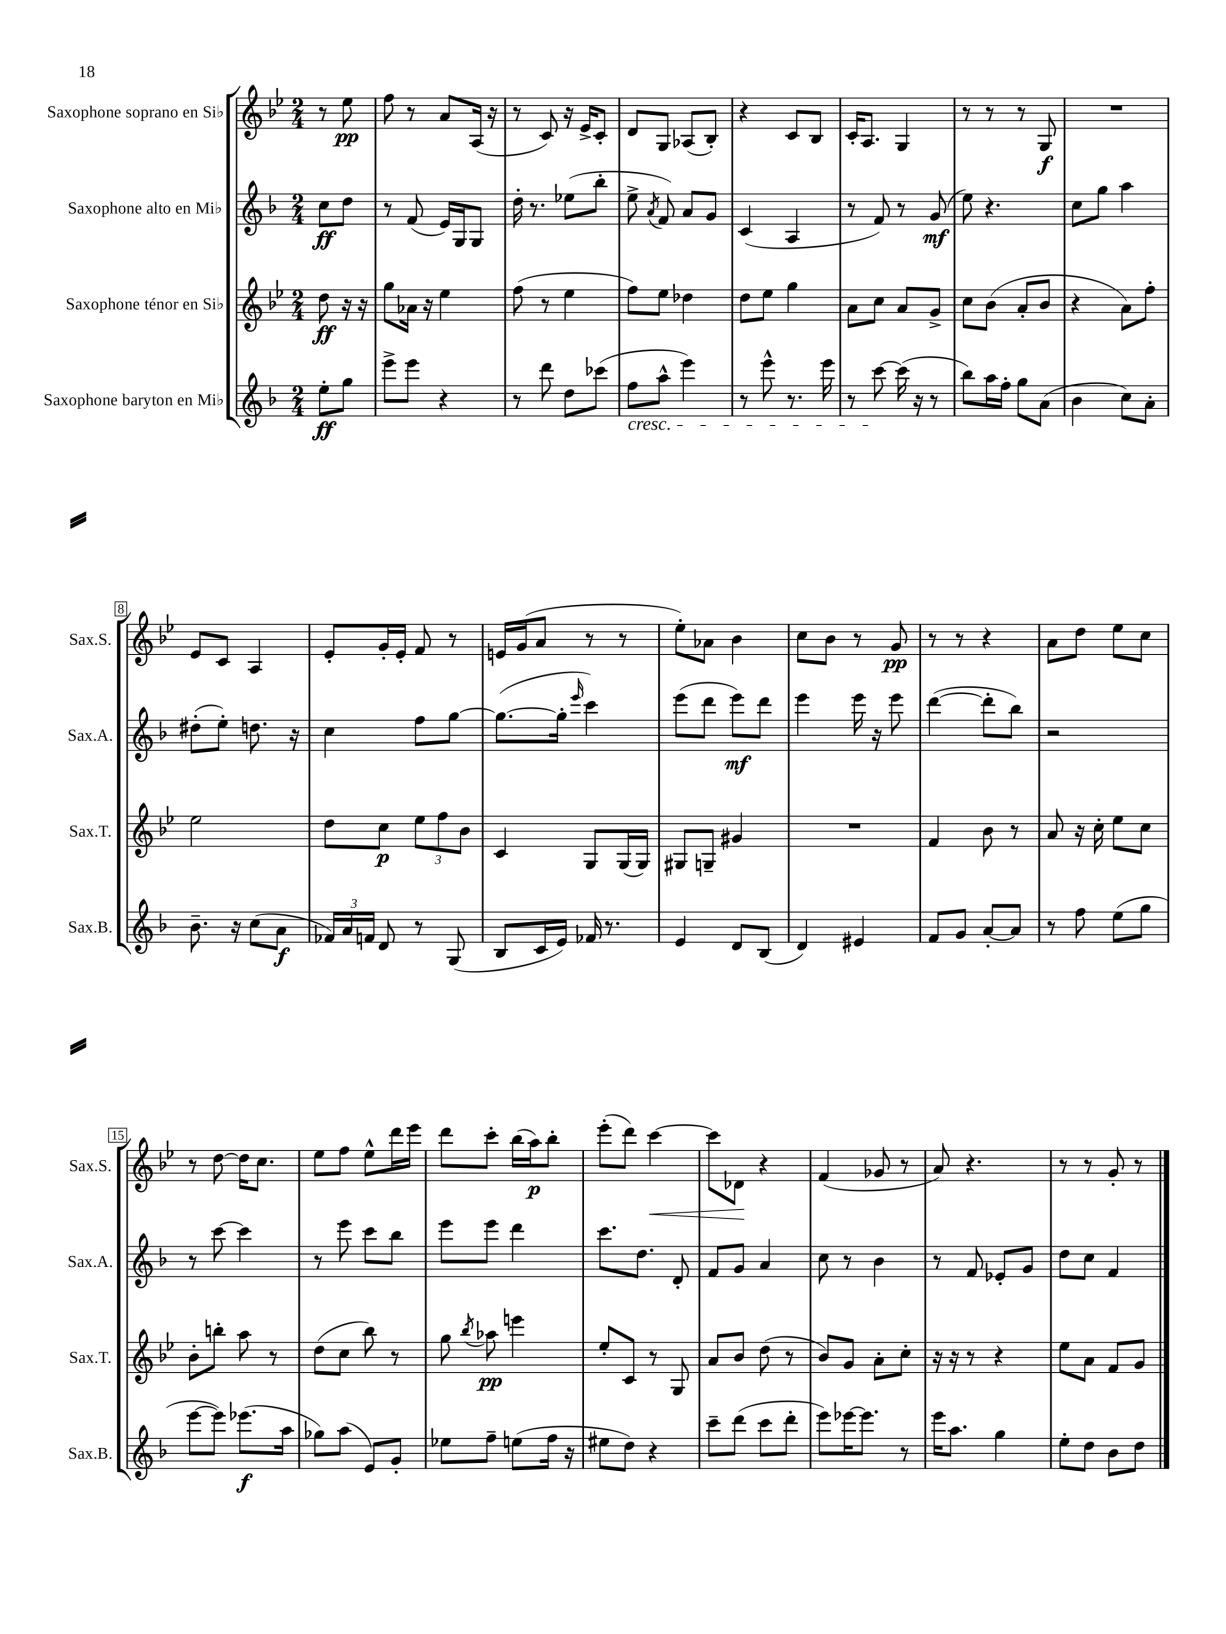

**kern	**kern	**kern	**kern
*staff4	*staff3	*staff2	*staff1
*clefG2	*clefG2	*clefG2	*clefG2
*k[b-]	*k[b-e-]	*k[b-]	*k[b-e-]
*M2/4	*M2/4	*M2/4	*M2/4
8ee'	8dd	8cc	8r
8gg	16r	8dd	8ee-
.	16r	.	.
=	=	=	=
8eee^	8gg	8r	8ff
8eee	16a-	(8f	8r
.	16r	.	.
4r	4ee-	16e)	8a
.	.	16G	.
.	.	8G	(16A
.	.	.	16r
=	=	=	=
8r	(8ff	16dd'	8r
.	.	8.r	.
8ddd	8r	.	8c)
8dd	4ee-	(8ee-	16r
.	.	.	16e-^
(8ccc-	.	8bb-'	8c'
=	=	=	=
8ff	8ff)	8ee^	8d
.	.	8qa	.
8aa^^	8ee-	8f)	8G
4eee)	4dd-	8a	(8A-
.	.	8g	8B-')
=	=	=	=
8r	8dd	(4c	4r
8eee^^	8ee-	.	.
8.r	4gg	4A	8c
.	.	.	8B-
16eee	.	.	.
=	=	=	=
8r	8a	8r	16c'
.	.	.	8.A
[8ccc	8cc	8f)	.
(16ccc]	8a	8r	4G
16r	.	.	.
8r	8g^	(8g	.
=	=	=	=
8bb-)	8cc	8ee)	8r
16aa	(8b-	4.r	8r
16ff'	.	.	.
8gg	8a'	.	8r
(8a	8b-	.	8G
=	=	=	=
4b-	4r	8cc	2r
.	.	8gg	.
8cc)	8a)	4aa	.
8a'	8ff'	.	.
=	=	=	=
8.b-~	2ee-	(8dd#'	8e-
.	.	8ee')	8c
16r	.	.	.
(8cc	.	8.dd	4A
8a	.	.	.
.	.	16r	.
=	=	=	=
24f-)	8dd	4cc	8e-'
24a	.	.	.
24f	.	.	.
8d	8cc	.	16g'
.	.	.	16e-'
8r	12ee-	8ff	8f
.	12ff	.	.
(8G	.	[8gg	8r
.	12b-	.	.
=	=	=	=
8B-	4c	(8.gg_	16e
.	.	.	(16g
16c	.	.	8a
16e)	.	16gg']	.
.	.	16qqeee	.
16f-	8G	4ccc)	8r
8.r	.	.	.
.	(16G	.	8r
.	16G)	.	.
=	=	=	=
4e	8G#	(8eee	8ee-')
.	8G~	8ddd	8a-
8d	4g#	8eee)	4b-
(8B-	.	8ddd	.
=	=	=	=
4d)	2r	4eee	8cc
.	.	.	8b-
4e#	.	16eee	8r
.	.	16r	.
.	.	8eee	8g
=	=	=	=
8f	4f	([4ddd	8r
8g	.	.	8r
[8a'	8b-	8ddd']	4r
8a]	8r	8bb-)	.
=	=	=	=
8r	8a	2r	8a
8ff	16r	.	8dd
.	16cc'	.	.
(8ee	8ee-	.	8ee-
8gg	8cc	.	8cc
=	=	=	=
[8eee	8b-'	8r	8r
8eee])	8bb'	[8ccc	[8dd
(8.eee-	8aa	4ccc]	16dd]
.	.	.	8.cc
.	8r	.	.
16aa	.	.	.
=	=	=	=
8gg-)	(8dd	8r	8ee-
(8aa	8cc	8eee	8ff
8e)	8bb-)	8ccc	8ee-^^
8g'	8r	8bb-	16ddd
.	.	.	16eee-
=	=	=	=
8ee-	8gg	8eee	8ddd
.	8qbb-	.	.
8ff~	8aa-	8eee	8ccc'
(8ee	4eee	4ddd	(16bb-
.	.	.	16aa)
16ff	.	.	8bb-'
16r	.	.	.
=	=	=	=
8ee#	8ee-'	8.ccc	(8eee-'
8dd)	8c	.	8ddd)
.	.	8.dd	.
4r	8r	.	[4ccc
.	8G	8d'	.
=	=	=	=
8ccc~	8a	8f	8ccc]
(8ddd	8b-	8g	8d-
8ccc	(8dd	4a	4r
8ddd'	8r	.	.
=	=	=	=
8eee)	8b-)	8cc	(4f
[16eee-	8g	8r	.
8.eee-]	.	.	.
.	8a'	4b-	8g-
8r	8cc'	.	8r
=	=	=	=
16eee	16r	8r	8a)
8.aa	16r	.	.
.	8r	8f	4.r
4gg	4r	8e-'	.
.	.	8g	.
=	=	=	=
8ee'	8ee-	8dd	8r
8dd	8a	8cc	8r
8b-	8f	4f	8g'
8dd	8g	.	8r
==	==	==	==
*-	*-	*-	*-
